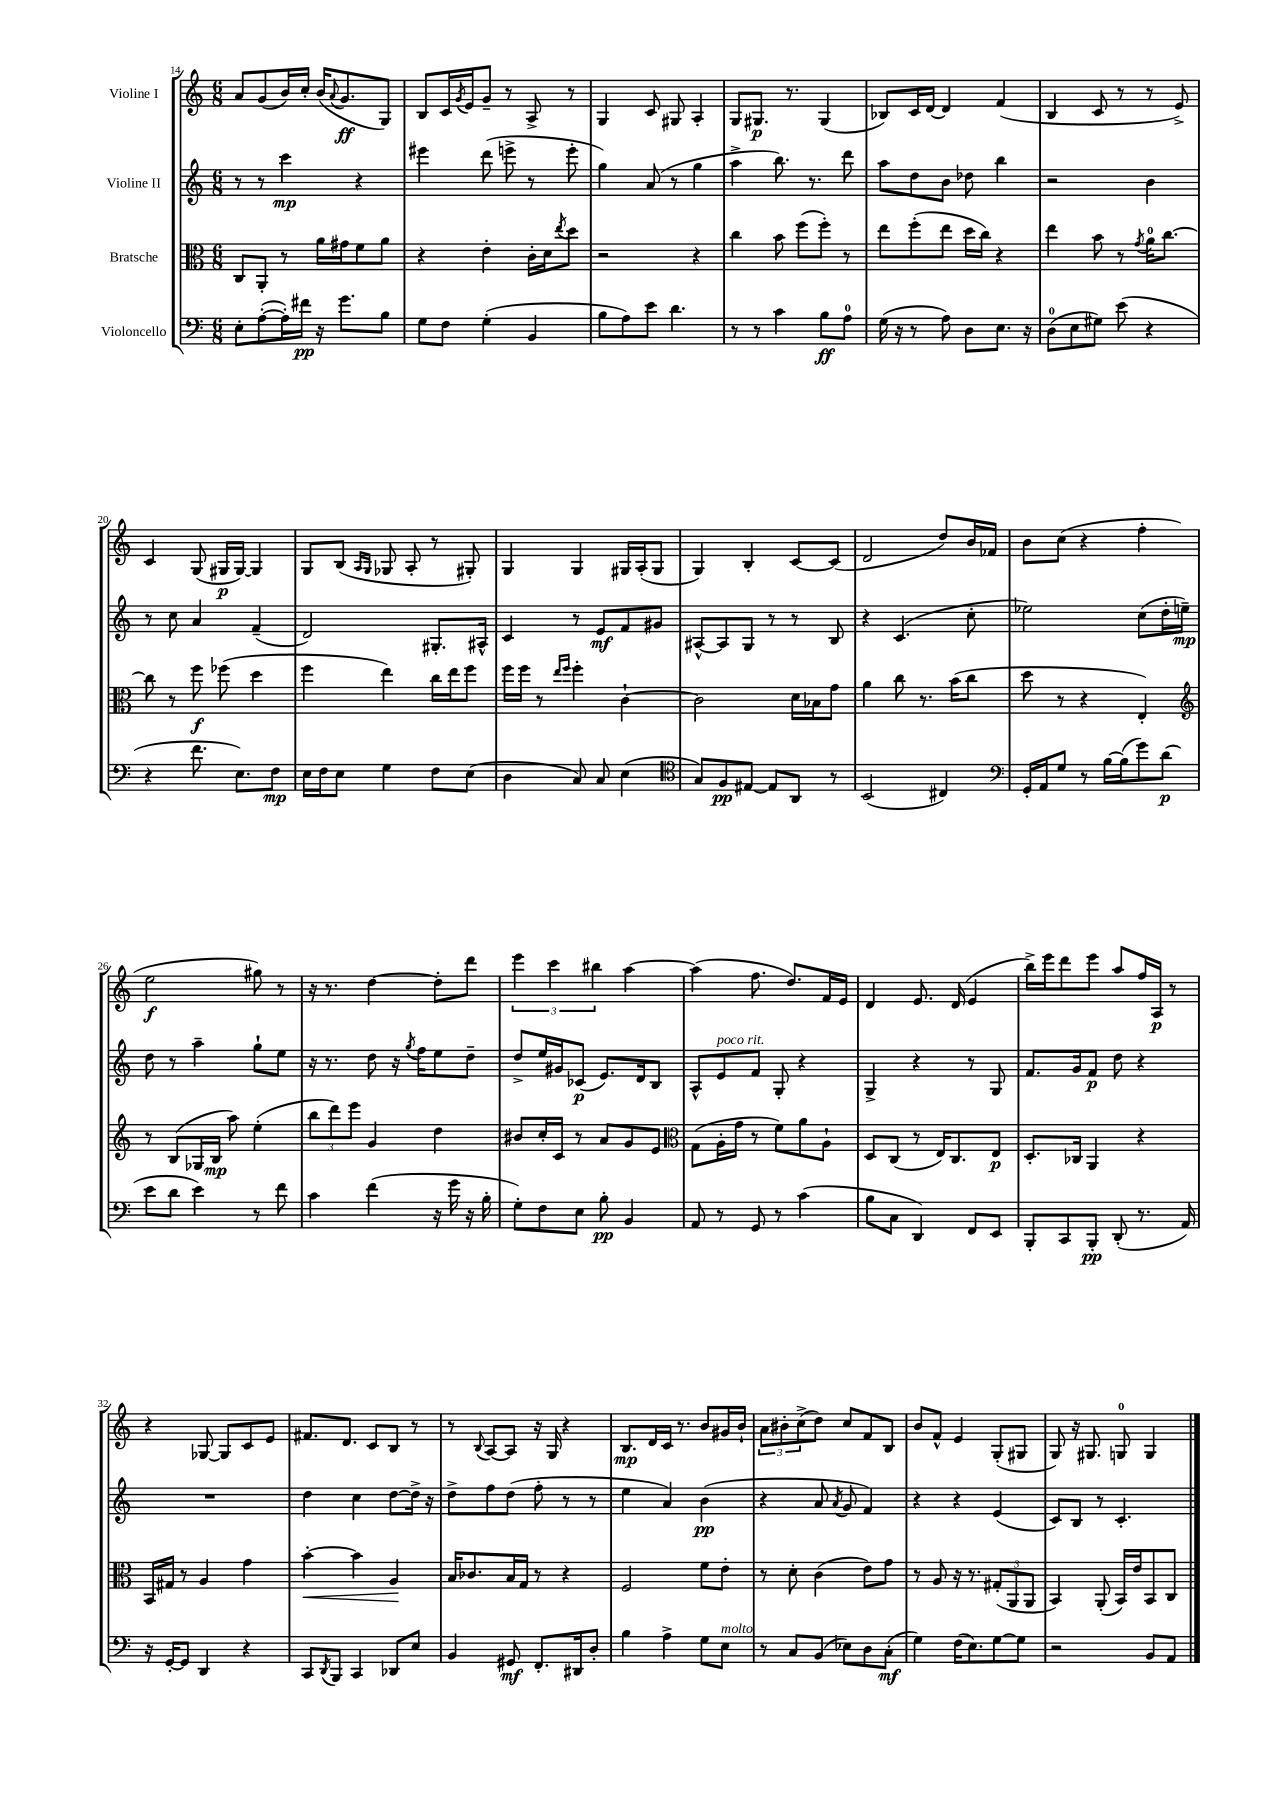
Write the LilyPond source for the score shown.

<<
\new StaffGroup <<
\new Staff = "s0" \with { instrumentName = "Violine I" } {
    \clef treble \key c \major \numericTimeSignature \time 6/8
    a'8 g'8( b'16) c''16-. b'16( \appoggiatura { a'8 } g'8.\ff g8) |
    b8 c'16 \acciaccatura { g'8 } e'16 g'8-- r8 a8-> r8 |
    g4 c'8 gis8 a4-. |
    g8 gis8.\p r8. gis4( |
    bes8) c'16 d'16~ d'4 f'4( |
    b4 c'8 r8 r8 e'8->) |
    c'4 g8( gis16\p gis16~) gis4 |
    g8 b8( \grace { a16 g16 } ges8 a8-. r8 gis8-.) |
    g4 g4 gis16 a16-.( gis8 |
    g4) b4-. c'8~ c'8( |
    d'2 d''8) b'16 fes'16 |
    b'8 c''8( r4 f''4-. |
    e''2\f gis''8) r8 |
    r16 r8. d''4~ d''8-. d'''8 |
    \tuplet 3/2 { e'''4 c'''4 bis''4 } a''4~ |
    a''4( f''8. d''8.) f'16 e'16 |
    d'4 e'8. d'16( e'4 |
    b''16->) e'''16 d'''8 e'''8 a''8 f''16 a16\p r8 |
    r4 ges8~ ges8 c'8 e'8 |
    fis'8. d'8. c'8 b8 r8 |
    r8 \appoggiatura { b8 } a8~ a8 r16 g16 r4 |
    b8.\mp d'16 c'16 r8. b'8 gis'16 b'16-! |
    \tuplet 3/2 { a'8 bis'8-. c''8->( } d''8) c''8 f'8 b8 |
    b'8 f'8-^ e'4 g8-.( gis8 |
    g8) r16 gis8. g8-0 g4 \bar "|." |
}
\new Staff = "s1" \with { instrumentName = "Violine II" } {
    \clef treble \key c \major \numericTimeSignature \time 6/8
    r8 r8 c'''4\mp r4 |
    eis'''4 d'''8( e'''8-> r8 e'''8-. |
    g''4) a'8( r8 g''4 |
    a''4-> b''8.) r8. d'''8 |
    a''8 d''8 b'8 des''8 b''4 |
    r2 b'4 |
    r8 c''8 a'4 f'4--( |
    d'2) gis8.-. ais16-^ |
    c'4 r8 e'8\mf f'8 gis'8 |
    ais8~-^ ais8 g8 r8 r8 b8 |
    r4 c'4.( c''8-. |
    ees''2) c''8( d''16-. e''16--\mp) |
    d''8 r8 a''4-- g''8-! e''8 |
    r16 r8. d''8 r16 \acciaccatura { g''8 } f''16 e''8 d''8-- |
    d''8-> e''16 gis'16 ces'8\p( e'8.) d'16 b8 |
    a8-^ e'8^\markup { \italic "poco rit." } f'8 g8-. r4 |
    g4-> r4 r8 g8 |
    f'8. g'16 f'8\p d''8 r4 |
    R2. |
    d''4 c''4 d''8~ d''16-> r16 |
    d''8-> f''8 d''8( f''8-. r8 r8 |
    e''4 a'4) b'4\pp( |
    r4 a'8 \acciaccatura { a'8 } g'8 f'4) |
    r4 r4 e'4( |
    c'8) b8 r8 c'4.-. \bar "|." |
}
\new Staff = "s2" \with { instrumentName = "Bratsche" } {
    \clef alto \key c \major \numericTimeSignature \time 6/8
    c8 a,8-. r8 a'16 gis'16 f'8 a'8 |
    r4 e'4-. c'16-. d'16 \acciaccatura { e''8 } d''8 |
    r2 r4 |
    c''4 b'8 f''8( f''8-.) r8 |
    e''8 f''8-.( e''8 d''16 c''16) r4 |
    e''4 b'8 r8 \acciaccatura { g'8 } a'16-0 c''8.~ |
    c''8 r8 f''8\f fes''8( d''4 |
    f''4 e''4) c''16 e''16 f''8 |
    f''16 f''16 r8 \grace { e''16 f''16 } f''4-. c'4~-! |
    c'2 d'16 bes16 g'8 |
    a'4 c''8 r8. b'16( c''8 |
    d''8 r8 r4 e4-.) |
    \clef treble r8 b8( ges16 b16\mp a''8) e''4-.( |
    \tuplet 3/2 { b''8 d'''8) e'''8 } g'4 d''4 |
    bis'8 c''16-. c'16 r8 a'8 g'8 e'8 |
    \clef alto g8( a16-. g'16 r8 f'8) a'8 a8-! |
    d8 c8( r8 e16) c8. e8\p |
    d8.-. ces16 a,4 r4 |
    b,16 gis16 r8 a4 g'4 |
    b'4~-.\< b'4 a4\! |
    b16 ces'8. b16 g16 r8 r4 |
    f2 f'8 e'8-. |
    r8 d'8-. c'4( e'8) g'8 |
    r8 a8 r16 r8. \tuplet 3/2 { gis8-.( a,8 a,8 } |
    b,4) a,8-.( b,16) e'16 b,8 c8 \bar "|." |
}
\new Staff = "s3" \with { instrumentName = "Violoncello" } {
    \clef bass \key c \major \numericTimeSignature \time 6/8
    e8-. a8~-.( a16-.) fis'16\pp r16 g'8. b8 |
    g8 f8 g4-.( b,4 |
    b8 a8) e'8 d'4. |
    r8 r8 c'4 b8\ff a8-0 |
    g16( r16 r8 a8) d8 e8. r16 |
    d8-0( e8 gis8) e'8( r4 |
    r4 f'8. e8.) f8\mp |
    e16 f16 e8 g4 f8 e8( |
    d4 c8) c8 e4( |
    \clef tenor g8) f8\pp eis8~ eis8 a,8 r8 |
    b,2( cis4) |
    \clef bass g,16-. a,16 g8 r8 b16~ b16( g'8) d'8\p( |
    e'8 d'8 e'4) r8 f'8 |
    c'4 f'4( r16 g'16 r16 b16-. |
    g8-.) f8 e8 b8-.\pp b,4 |
    a,8 r8 g,8 r8 c'4( |
    b8 c8 d,4) f,8 e,8 |
    b,,8-. c,8 b,,8-.\pp d,8-.( r8. a,16) |
    r16 g,16~-. g,8 d,4 r4 |
    c,8 \acciaccatura { d,8 } b,,8 c,4 des,8 e8 |
    b,4 gis,8\mf f,8.-. dis,16 d8-. |
    b4 a4-> g8 e8^\markup { \italic "molto" } |
    r8 c8 b,8( ees8) d8 c8-.\mf( |
    g4) f16( e8.) g8~ g8 |
    r2 b,8 a,8 \bar "|." |
}
>>
>>
\layout { \context { \Score currentBarNumber = #14 } }
